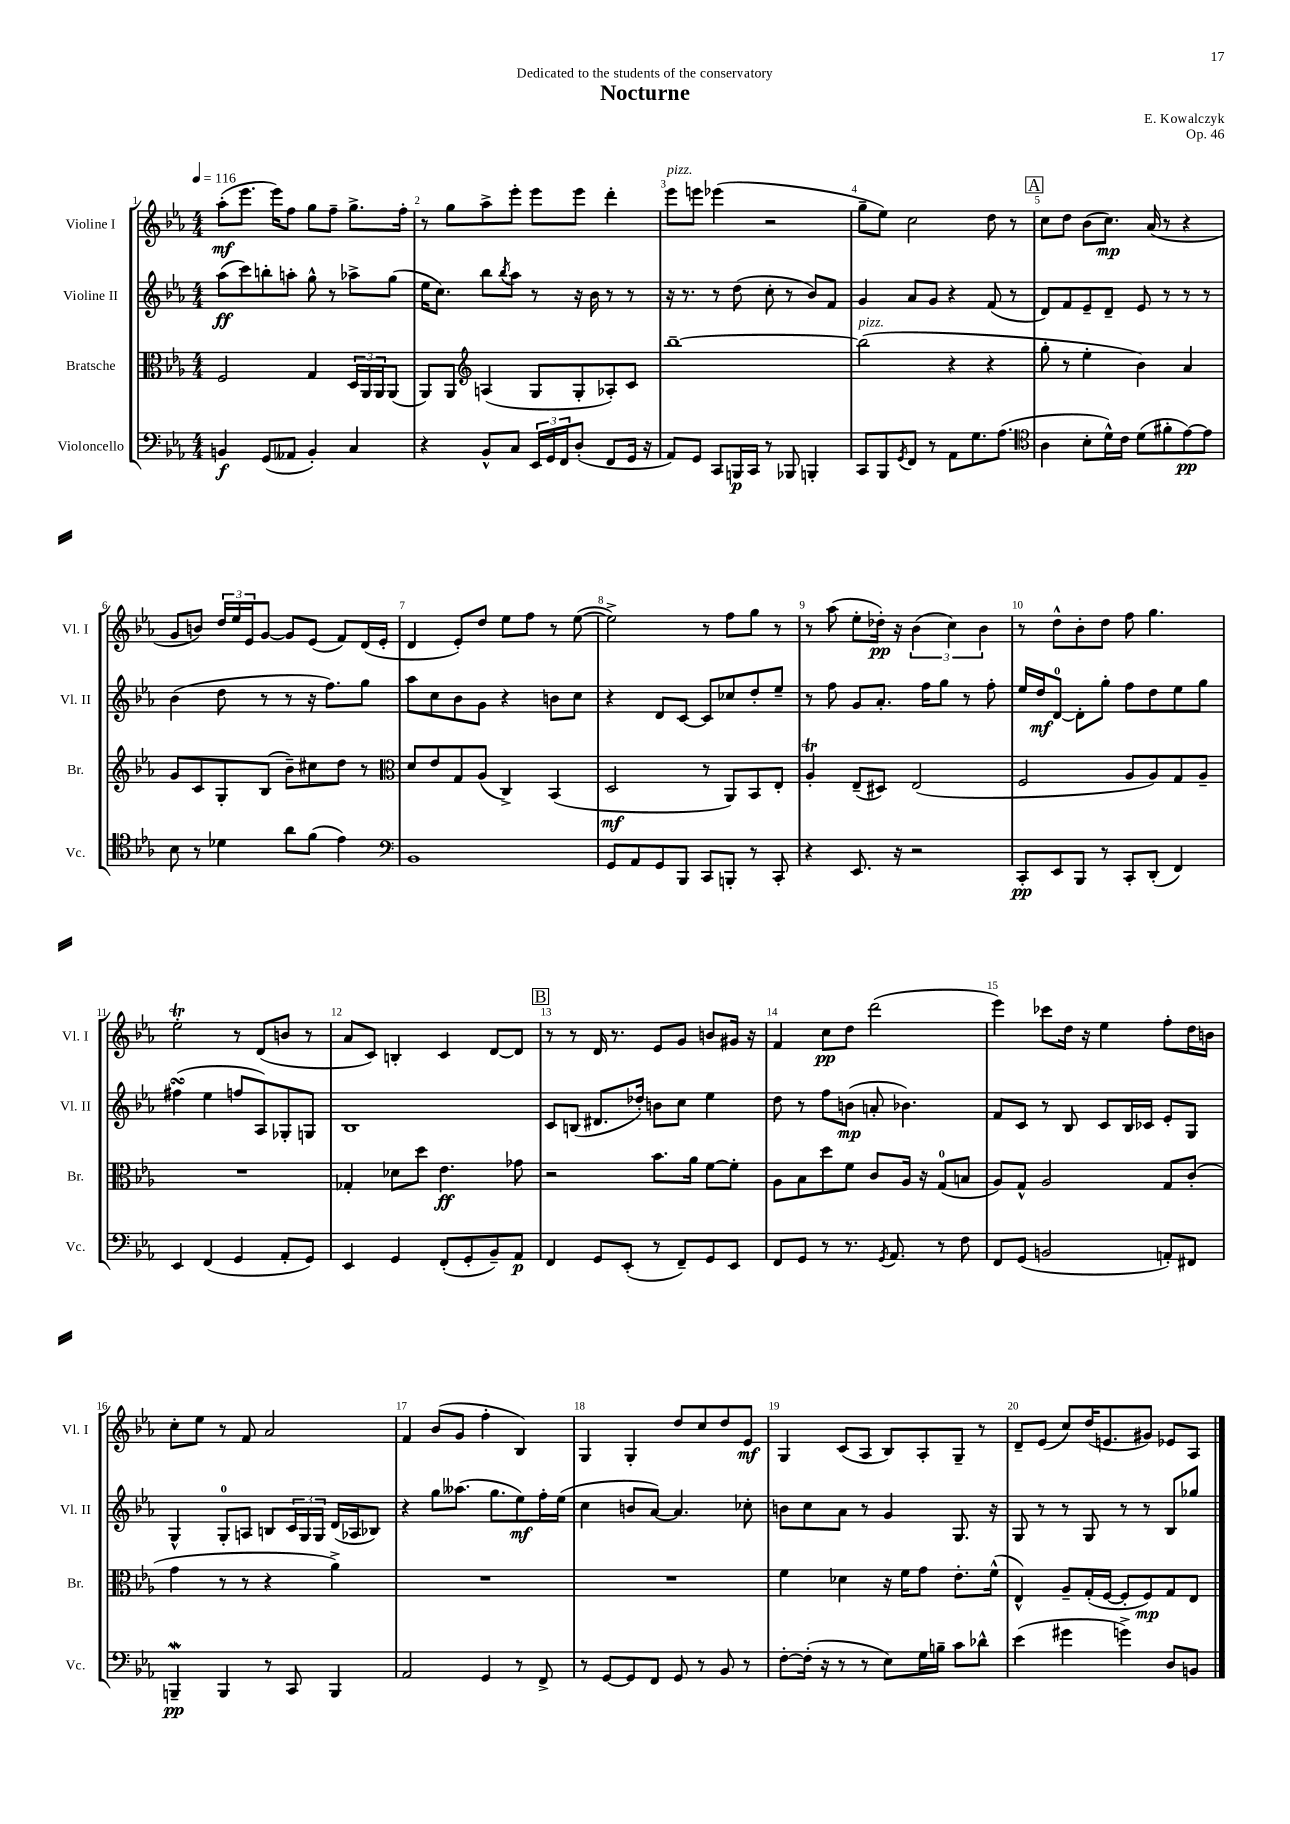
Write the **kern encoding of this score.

**kern	**kern	**kern	**kern
*staff4	*staff3	*staff2	*staff1
*clefF4	*clefC3	*clefG2	*clefG2
*k[b-e-a-]	*k[b-e-a-]	*k[b-e-a-]	*k[b-e-a-]
*M4/4	*M4/4	*M4/4	*M4/4
*MM116	*MM116	*MM116	*MM116
4BB	2F	(8aa-	(8aa-'
.	.	8ccc)	8.eee-
(8GG	.	8bb'	.
.	.	.	16eee-)
8AA--	.	8aa'	8ff
4BB')	4G	8gg^^	8gg
.	.	8r	8ff~
4C	24D	8aa-^	8.gg^
.	24AA-	.	.
.	24AA-	.	.
.	(8AA-	(8gg	.
.	.	.	16ff'
=	=	=	=
4r	8AA-)	16ee-	8r
.	.	8.cc)	.
.	8AA-	.	8gg
*	*clefG2	*	*
8BB-^^	(4A	8bb-	8aa-^
.	.	8qbb-	.
8C	.	8aa-	8eee-'
24EE-	8G	8r	8eee-
24GG	.	.	.
24FF	.	.	.
(8D'	8G'	16r	8eee-
.	.	16b-	.
8FF	8A-')	8r	4ddd'
16GG	8c	8r	.
16r	.	.	.
=	=	=	=
8AA-)	[1bb-~	16r	8eee-
.	.	8.r	.
8GG	.	.	8eee
8CC	.	8r	(4eee-
16BBB	.	(8dd	.
16CC	.	.	.
8r	.	8cc'	2r
8BBB-	.	8r	.
4BBB'	.	8b-)	.
.	.	8f	.
=	=	=	=
8CC	(2bb-]	4g	8gg~
8BBB-	.	.	8ee-)
8qGG	.	.	.
8FF	.	8a-	2cc
8r	.	8g	.
8AA-	4r	4r	.
8.G	.	.	.
.	4r	(8f	8dd
(8.A-	.	.	.
.	.	8r	8r
=	=	=	=
*clefC4	*	*	*
4A-	8gg'	8d)	8cc
.	8r	8f	8dd
8B-'	4ee-'	8e-~	(8b-
16d^^)	.	8d~	8.cc)
16c	.	.	.
(8d	4b-)	8e-	.
.	.	.	(16a-
8f#'	.	8r	8r
[8e-)	4a-	8r	4r
8e-]	.	8r	.
=	=	=	=
8B-	8g	(4b-	8g
8r	8c	.	8b)
4d-	8G'	8dd	24dd
.	.	.	24ee-
.	.	.	24e-
.	(8B-	8r	[8g
8a-	8b-~)	8r	8g]
(8f	8cc#	16r	(8e-
.	.	8.ff)	.
4e-)	8dd	.	8f)
.	8r	8gg	(16d
.	.	.	16e-'
=	=	=	=
*clefF4	*clefC3	*	*
1BB-	8d	8aa-	4d
.	8e-	8cc	.
.	8G	8b-	8e-')
.	(8A-	8g	8dd
.	4C^)	4r	8ee-
.	.	.	8ff
.	(4BB-	8b	8r
.	.	8cc	([8ee-
=	=	=	=
8GG	2D	4r	2ee-^])
8AA-	.	.	.
8GG	.	8d	.
8BBB-	.	[8c	.
8CC	8r	8c]	8r
8BBB'	8AA-)	8cc-	8ff
8r	8BB-	8dd'	8gg
8CC'	8E-'	8ee-~	8r
=	=	=	=
4r	4A-'	8r	8r
.	.	8ff	(8aa-
8.EE-	(8E-~	8g	8ee-'
.	8D#)	8.a-'	16dd-')
16r	.	.	16r
2r	(2E-	.	(6b-
.	.	16ff	.
.	.	8gg	.
.	.	.	6cc)
.	.	8r	.
.	.	.	6b-
.	.	8ff'	.
=	=	=	=
8CC'	2F	16ee-	8r
.	.	16dd	.
8EE-	.	[8d	8dd^^
8BBB-	.	8d']	8b-'
8r	.	8gg'	8dd
8CC'	8A-	8ff	8ff
(8DD'	8A-)	8dd	4.gg
4FF)	8G	8ee-	.
.	8A-~	8gg	.
=	=	=	=
4EE-	1r	(4ff#	2ee-'
(4FF	.	4ee-	.
4GG	.	8ff	8r
.	.	8A-)	(8d
8AA-'	.	8G-'	8b
8GG)	.	8G	8r
=	=	=	=
4EE-	4G-'	1B-	8a-
.	.	.	8c)
4GG	8d-	.	4B'
.	8dd	.	.
(8FF'	4.e-	.	4c
8GG'	.	.	.
8BB-~)	.	.	[8d
8AA-	8g-	.	8d]
=	=	=	=
4FF	2r	8c	8r
.	.	(8B	8r
8GG	.	8.d#	16d
.	.	.	8.r
(8EE-'	.	.	.
.	.	16dd-')	.
8r	8.b-	8b	8e-
8FF~)	.	8cc	8g
.	16a-	.	.
8GG	[8f	4ee-	8b
8EE-	8f']	.	16g#
.	.	.	16r
=	=	=	=
8FF	8A-	8dd	4f
8GG	8B-	8r	.
8r	8dd	8ff	8cc
8.r	8f	(8b	8dd
.	8c	8a'	(2ddd
8qGG	.	.	.
8.AA-	.	.	.
.	16A-	4.b-)	.
.	16r	.	.
8r	(8G	.	.
8F	8B	.	.
=	=	=	=
8FF	8A-)	8f	4eee-)
(8GG	8G^^	8c	.
2BB	2A-	8r	8ccc-
.	.	8B-	16dd
.	.	.	16r
.	.	8c	4ee-
.	.	16B-	.
.	.	16c-	.
8AA')	8G	8e-'	8ff'
8FF#	(8c'	8G	16dd
.	.	.	16b
=	=	=	=
4BBB~	4g	4G^^	8cc'
.	.	.	8ee-
4BBB	8r	8G'	8r
.	8r	8A	8f
8r	4r	8B	2a-
8CC	.	24c	.
.	.	24G	.
.	.	24G	.
4BBB	4a-^)	(16d	.
.	.	16A-	.
.	.	8B-)	.
=	=	=	=
2AA-	1r	4r	4f
.	.	8gg	(8b-
.	.	(8.aa--	8g
4GG	.	.	4ff'
.	.	8.gg	.
8r	.	8ee-)	4B-)
8FF^	.	16ff'	.
.	.	(16ee-	.
=	=	=	=
8r	1r	4cc	4G
[8GG	.	.	.
8GG]	.	8b	4G'
8FF	.	[8a-)	.
8GG	.	4.a-]	8dd
8r	.	.	8cc
8BB-	.	.	8dd
8r	.	8cc-'	8e-
=	=	=	=
[8F'	4f	8b	4G
(16F']	.	8cc	.
16r	.	.	.
8r	4d-	8a-	(8c
8r	.	8r	8A-
8E-)	16r	4g	8B-)
.	16f	.	.
16G	8g	.	8A-'
16B~	.	.	.
8c	8.e-'	8.G	8G~
8d-^^	.	.	8r
.	(16f^^	16r	.
=	=	=	=
(4e-	4E-^^)	8G	8d~
.	.	8r	(8e-
4g#	8A-~	8r	8cc)
.	(16G'	8G	(16dd
.	[16F	.	8.e
4g^)	8F']	8r	.
.	8F)	8r	8g#)
8D	8G	8B-	8e-
8BB	8E-	8gg-	8A-
==	==	==	==
*-	*-	*-	*-
